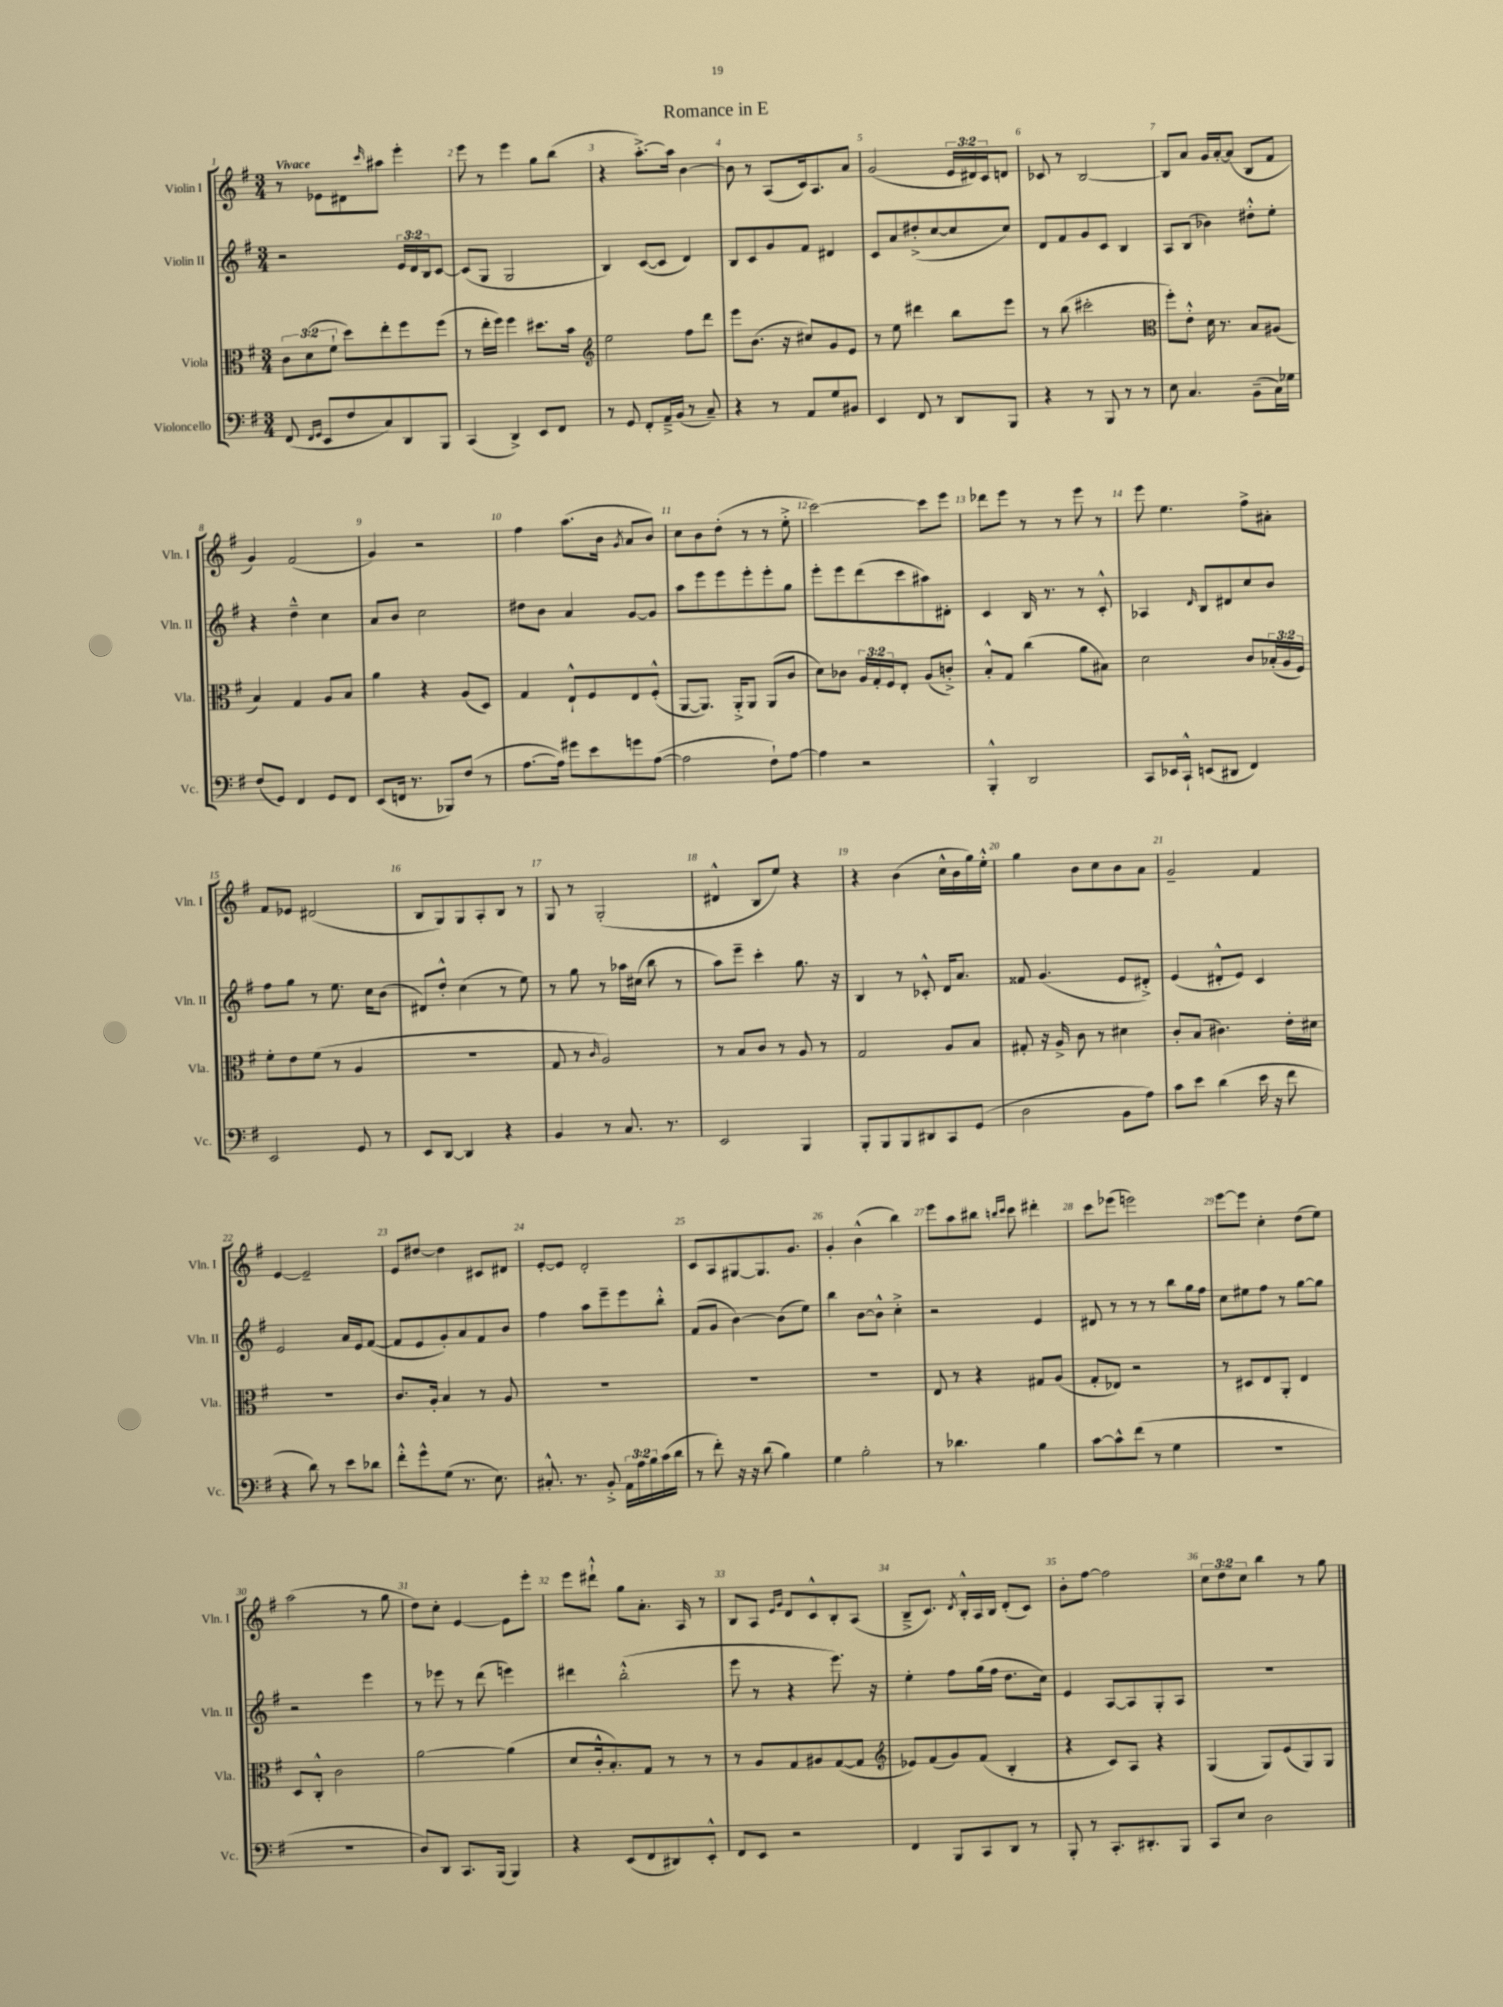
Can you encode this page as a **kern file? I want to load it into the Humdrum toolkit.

**kern	**kern	**kern	**kern
*staff4	*staff3	*staff2	*staff1
*clefF4	*clefC3	*clefG2	*clefG2
*k[f#]	*k[f#]	*k[f#]	*k[f#]
*M3/4	*M3/4	*M3/4	*M3/4
(8FF#	12c	2r	8r
.	(12d	.	.
16qqFF#	.	.	.
16qqGG	.	.	.
8EE	.	.	8e-
.	12f#`	.	.
8F#	8dd)	.	8d#
.	.	.	16qqccc
8C)	8ee'	.	8aa#
8DD	8ff#	24e	4eee'
.	.	24d	.
.	.	24B	.
8BBB	(8ff#	[8c	.
=	=	=	=
(4CC	8r	(8c]	8eee
.	16ee'	8G	8r
.	16ff#)	.	.
4DD^)	4ff#	2G	4eee
8EE	8.dd#	.	8gg
8FF#	.	.	(8bb
.	16b	.	.
=	=	=	=
*	*clefG2	*	*
8r	2ee	4B)	4r
8GG	.	.	.
8FF#'	.	([8c	[8.aa'^)
16AA~^	.	8c]	.
(16BB	.	.	16aa]
8r	8ff#	4d)	[4b
8C~)	8ddd	.	.
=	=	=	=
4r	8eee	8B	8b]
.	(8.b	8c	8r
8r	.	8g	(8A
.	16r	.	.
8AA	8cc#)	8f#	16c)
.	.	.	8.A
8G	8g	4d#	.
8BB#	8e	.	8a
=	=	=	=
4EE	8r	8c	(2g
.	8ee	8a	.
8FF#	4ddd#	(8dd#'^	.
8r	.	[8cc	.
8DD	8bb	8cc]	24e
.	.	.	24d#)
.	.	.	24c
8BBB	8eee	8cc)	8d
=	=	=	=
4r	8r	8d	8c-
.	(8bb	8f#	8r
8r	2ccc#'	8g	[2B
8BBB	.	8c	.
8r	.	4B	.
8r	.	.	.
=	=	=	=
*	*clefC3	*	*
8E	8ff#')	8A	8B]
4.C	8e'^^	(8B	8a
.	16d	4b-)	16g
.	8.r	.	[16a'
.	.	.	(8a]
(8BB~	8B	8dd#'^^	8B
16C)	(8A#	8ee'	8f#
16G-	.	.	.
=	=	=	=
(8F#	4B)	4r	4g)
8GG)	.	.	.
4FF#	4G	4dd~^^	(2f#
8GG	8A	4cc	.
8FF#	8B	.	.
=	=	=	=
(8EE	4a	8a	4g)
16FF	.	8b	.
8.r	.	.	.
.	4r	2cc	2r
8BBB-)	.	.	.
(8F#	(8A	.	.
8r	8D)	.	.
=	=	=	=
[8.A	4G	8dd#	4ff#
.	.	8b	.
16A])	.	.	.
8g#	8E`^^	4a	(8.aa
8e	8F#	.	.
.	.	.	16b
.	.	.	8qg
8g	8E	[8g	8a
([8A	(8F#'^^	8g]	8b)
=	=	=	=
2A]	[8AA	8aa	8cc
.	8.AA])	8eee	8b
.	.	8eee	(8dd'
.	16AA'^	.	.
.	8AA	8eee'	8r
8F#`)	(8AA	8eee'	8r
[8A	8c	8gg	8ee'^
=	=	=	=
4A]	8d)	8eee'	[2ccc)
.	8c-	8eee	.
2r	24A	(8ddd	.
.	24G'	.	.
.	24F#	.	.
.	8E'	8ccc	.
.	(8A	8aa#)	8ccc]
.	8c'^)	8d#'	8eee
=	=	=	=
4BBB'^^	8B'^^	4c	8ddd-
.	8G	.	8eee
2DD	(4cc	16B	8r
.	.	8.r	.
.	.	.	8r
.	8a	8r	8eee
.	8B#)	8c'^^	8r
=	=	=	=
8CC	2d	4A-	8eee
16EE-	.	.	4.ee
16CC`^^	.	.	.
.	.	16qqd	.
(8EE	.	8B	.
8DD#	.	8d#	.
4FF#)	8c	8cc	8ff#^
.	(24B-'	8b	8a#'
.	24A	.	.
.	24F#)	.	.
=	=	=	=
2EE	8f#'	8ff#	8f#
.	8e	8gg	8e-
.	(8f#	8r	(2d#
.	8r	8.ee	.
8GG	4A	.	.
.	.	16cc	.
8r	.	(8b	.
=	=	=	=
8EE	2.r	8d#)	8B
[8DD	.	8dd'^^	8G)
4DD]	.	(4cc	8G
.	.	.	8A'
4r	.	8r	8B
.	.	8ee)	8r
=	=	=	=
4BB	8G	8r	8G
.	8r	8gg	8r
.	16qqc	.	.
8r	2A)	8r	(2G'
8.C	.	16aa-	.
.	.	(16cc#	.
.	.	8bb	.
8.r	.	.	.
.	.	8r	.
=	=	=	=
2EE	8r	8aa)	4d#^^
.	8B	8eee~	.
.	8c	4ccc'	8B
.	8r	.	8ee)
4BBB	8A	8.gg	4r
.	8r	.	.
.	.	16r	.
=	=	=	=
8BBB'	2G	4B	4r
8BBB	.	.	.
8BBB	.	8r	(4b
8DD#	.	8c-'^^	.
8CC	8A	16d	16cc^^
.	.	8.a	16b
(8GG	8B	.	16gg)
.	.	.	16ee'^^
=	=	=	=
2D	8G#'	8f##	4gg
.	16r	(4.g	.
.	16A^	.	.
.	8c	.	8b
.	8r	.	8cc
8BB	4d#	8e	8b
8A)	.	8d#'^)	8a
=	=	=	=
8c	8c'	(4e	2g~
8e	(8B	.	.
(4d	4.c#)	8d#'^^	.
.	.	8e)	.
16e	.	4c	4f#
16r	.	.	.
8f#	16e'	.	.
.	16d#	.	.
=	=	=	=
4r	2.r	2e	[4e
8d)	.	.	2e~]
8r	.	.	.
8e	.	16a	.
.	.	16e	.
8d-	.	([8f#	.
=	=	=	=
8f#'^^	8.c	8f#]	8e
8g^^	.	8e	[8dd#
.	16A'	.	.
(8G	4B	8g')	4dd#]
8.r	.	8a	.
.	8r	8f#	8c#
8.E)	.	.	.
.	8A	8b	8d#
=	=	=	=
8.C#'^^	2.r	4ff#	[8e'
.	.	.	8e]
8.r	.	.	.
.	.	8aa	2d'
8BB'^	.	8eee~	.
24AA	.	8eee	.
24A	.	.	.
24B	.	.	.
(16c	.	8bb'^^	.
16d	.	.	.
=	=	=	=
8r	2.r	(8f#	8c
8f#')	.	8g	8A
16r	.	[4b)	[8G#
16r	.	.	.
(8d	.	.	8.G#]
4B)	.	(8b]	.
.	.	.	8.g
.	.	8ee)	.
=	=	=	=
4G	2.r	4bb	4g'
2B'	.	[8b	(4b^^
.	.	8b^^]	.
.	.	4cc'^	4bb)
=	=	=	=
8r	8E	2r	8eee
4.d-	8r	.	8aa
.	4r	.	8bb#
.	.	.	16qqbb
.	.	.	16qqccc
.	.	.	8ccc
4B	8G#	4e	4ddd#'
.	(8A	.	.
=	=	=	=
[8c	8G'	8d#	8ccc
8c^^]	8E-)	8r	(8eee-
(8f#	2r	8r	2eee)
8r	.	8r	.
4G	.	8bb	.
.	.	16gg	.
.	.	16ff#	.
=	=	=	=
2.r	8r	8cc	[8eee
.	8D#	8ee#	8eee]
.	8E	8ff#	4cc'
.	8AA'	8r	.
.	4E	[8gg	(8dd
.	.	8gg]	8ee)
=	=	=	=
2.r	8D	2r	(2aa
.	8C'^^	.	.
.	2c	.	.
.	.	4eee	8r
.	.	.	8gg
=	=	=	=
8D)	[2a	8r	8dd)
8DD	.	8eee-	8cc'
8.CC	.	8r	[4e
.	.	(8ddd	.
(16BBB	.	.	.
4BBB)	(4a]	4eee)	8e]
.	.	.	8eee'
=	=	=	=
4r	8d	4ddd#	8eee
.	16c'^^	.	8ddd#`^^
.	8.B')	.	.
(8EE	.	(2bb'^^	8gg
8FF#	8G	.	8.a'
8DD#)	8r	.	.
.	.	.	16A
8EE'^^	8r	.	8r
=	=	=	=
8FF#	8r	8eee	8B
8EE	8A	8r	8A
.	.	.	16qqe
.	.	.	16qqg
2r	8G	4r	8d
.	8A#	.	8c^^
.	([8G	8.eee)	8B'
.	8G]	.	(8A
.	.	16r	.
=	=	=	=
*	*clefG2	*	*
4FF#	8e-)	4ee'	8B~^
.	(8f#	.	8.c)
8BBB	8g)	8ff#	.
.	.	.	8qd
.	.	.	16B'^^
8CC	(8f#	(16gg	16A
.	.	16ff#	16B
8DD	4B'	8.dd	(8d'
8r	.	.	8c)
.	.	16cc)	.
=	=	=	=
8BBB'	4r	4e	8b'
8r	.	.	[8ff#
8.CC'	8c)	[8A	2ff#]
.	8A	8A]	.
8.DD#'	.	.	.
.	4r	8G'	.
8BBB	.	8A	.
=	=	=	=
8CC	(4G	2.r	12cc
.	.	.	12dd
8E	.	.	.
.	.	.	12cc
2D	8G)	.	4bb
.	(8e	.	.
.	8G)	.	8r
.	8G	.	8gg
==	==	==	==
*-	*-	*-	*-
